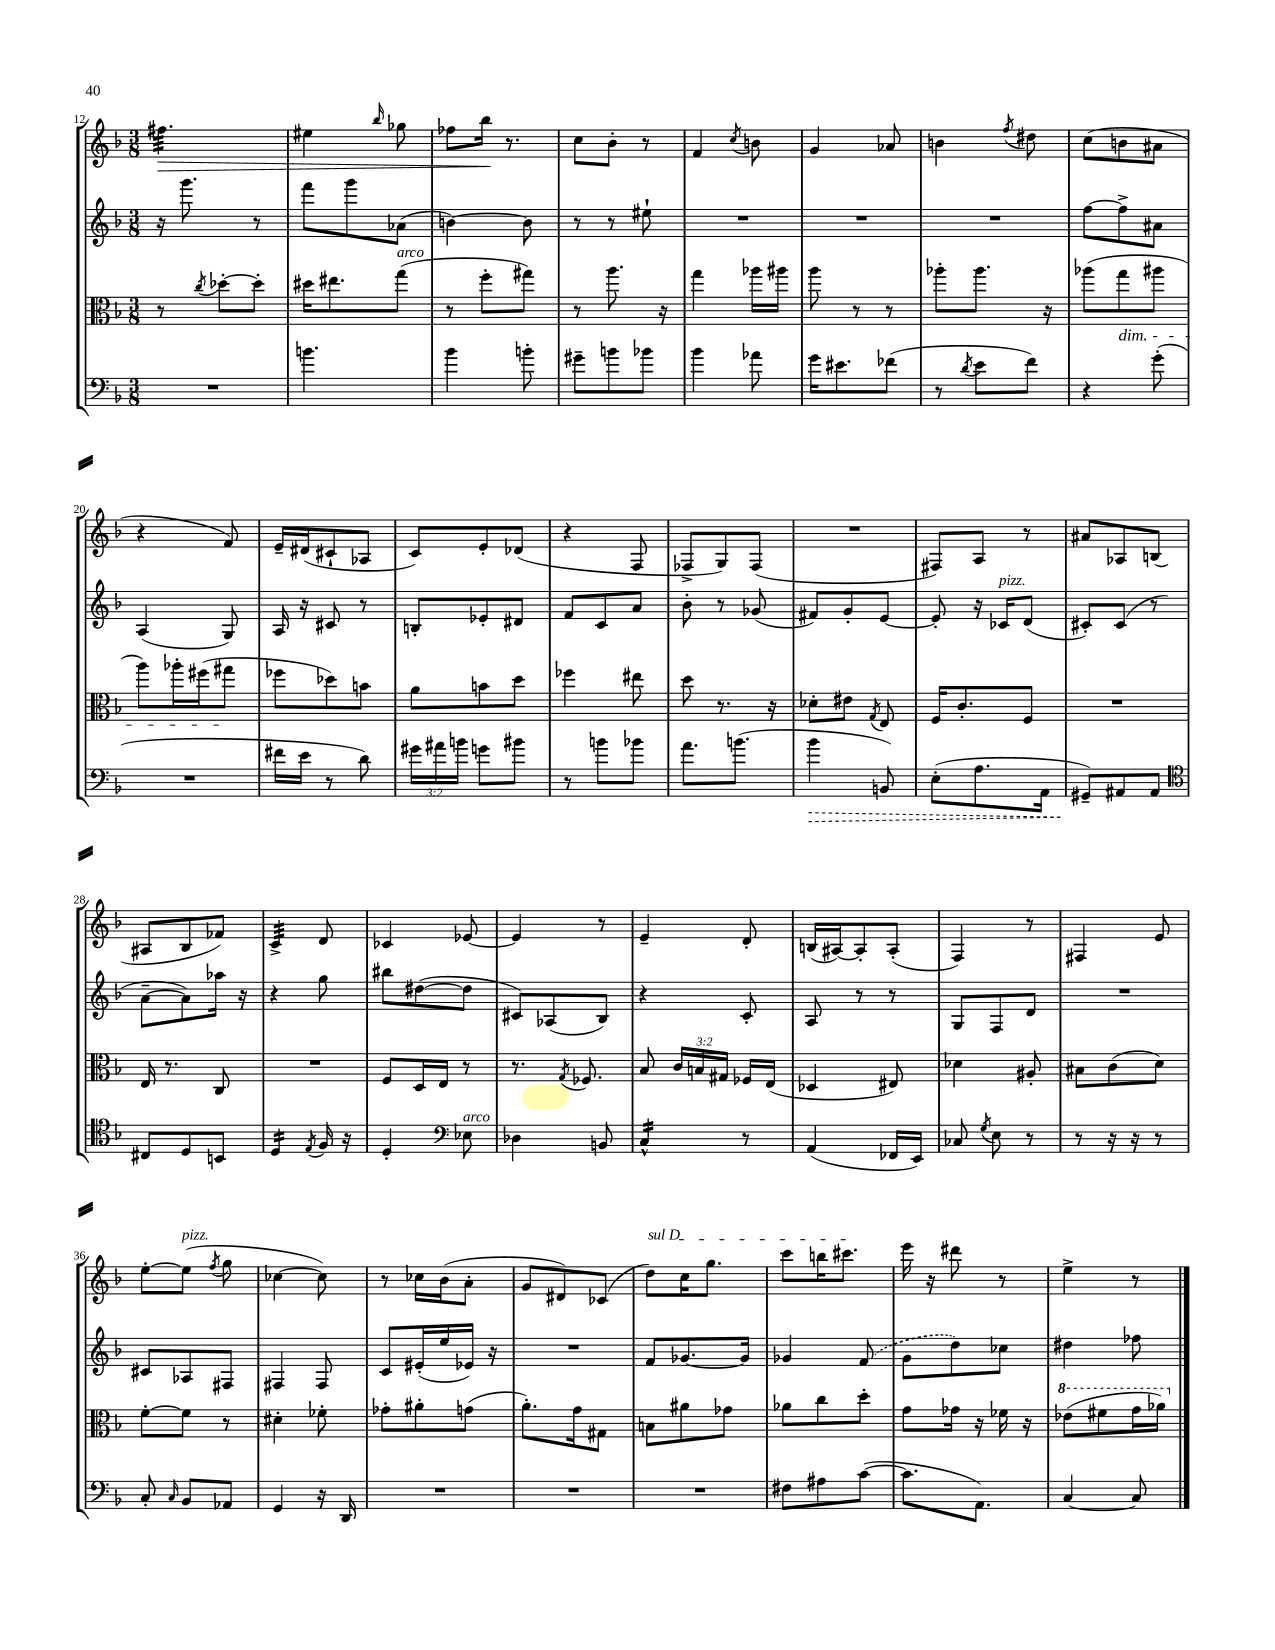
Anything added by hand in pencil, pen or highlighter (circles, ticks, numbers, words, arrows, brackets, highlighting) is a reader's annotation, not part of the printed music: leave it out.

**kern	**kern	**kern	**kern
*staff4	*staff3	*staff2	*staff1
*clefF4	*clefC3	*clefG2	*clefG2
*k[b-]	*k[b-]	*k[b-]	*k[b-]
*M3/8	*M3/8	*M3/8	*M3/8
4.r	8r	16r	4.ff#
.	.	8.ggg	.
.	8qcc	.	.
.	[8dd-'	.	.
.	8dd-']	8r	.
=	=	=	=
4.b	16dd#	8fff	4ee#
.	8.ee#	.	.
.	.	8ggg	.
.	.	.	16qqbb-
.	(8gg	(8a-	8gg-
=	=	=	=
4b-	8r	[4b)	8ff-
.	8ff'	.	16bb-
.	.	.	8.r
8b'	8gg#)	8b]	.
=	=	=	=
8g#~	8r	8r	8cc
8b	8.aa	8r	8b-'
8b-	.	8ee#`	8r
.	16r	.	.
=	=	=	=
4b-	4gg	4.r	4f
.	.	.	8qcc
8a-	16aa-	.	8b
.	16aa#	.	.
=	=	=	=
16g	8aa	4.r	4g
8.e#	.	.	.
.	8r	.	.
(8f-	8r	.	8a-
=	=	=	=
8r	8aa-'	4.r	4b
8qd	.	.	.
8e	8.aa-	.	.
.	.	.	8qff
8f)	.	.	8dd#
.	16r	.	.
=	=	=	=
4r	(8aa-	[8ff	(8cc
.	8gg	8ff^]	8b
(8g'	8aa#	8a#	8a#
=	=	=	=
4.r	8aa)	(4A	4r
.	16aa-'	.	.
.	(16ff#	.	.
.	8gg#	8G)	8f)
=	=	=	=
16f#	8ff-	16A	16e~
16e	.	16r	(16d#
8r	8dd-)	8c#	8c#`
8d)	8b	8r	8A-
=	=	=	=
24g#	8a	8B'	8c)
24a#	.	.	.
24b	.	.	.
8g	8b	8e-'	8e'
8b#	8dd	8d#	(8d-
=	=	=	=
8r	4ff-	8f	4r
8b	.	8c	.
8b-	8ee#	8a	8F
=	=	=	=
8.a	8dd	8b-'	8F-^
.	8.r	8r	8G)
(8.b	.	.	.
.	.	(8g-	(8F-
.	16r	.	.
=	=	=	=
4b-	8d-'	8f#)	4.r
.	8e#	8g'	.
.	8qG	.	.
8BB)	8E	[8e	.
=	=	=	=
(8E'	16F	8e']	8F#)
.	8.c'	.	.
8.A	.	16r	8A
.	.	16c-	.
.	8F	(8d	8r
16AA	.	.	.
=	=	=	=
8GG#~)	4.r	8c#')	8a#
8AA#	.	(8c#	8A-
8AA#	.	8r	(8B
=	=	=	=
*clefC4	*	*	*
8C#	16E	[8a~	8A#
.	8.r	.	.
8D	.	8a])	8B-
8BB	8C	16aa-	8f-)
.	.	16r	.
=	=	=	=
4D	4.r	4r	4c^
8qE	.	.	.
16F	.	8gg	8d
16r	.	.	.
=	=	=	=
4D'	8F	8bb#	4c-
.	16D	([8dd#	.
.	16E	.	.
*clefF4	*	*	*
8E-	8r	8dd#]	[8e-
=	=	=	=
4D-	8.r	8c#)	4e-]
.	.	(8A-	.
.	8qG	.	.
.	8.F-	.	.
8BB	.	8B-)	8r
=	=	=	=
4C^^	8B-	4r	4e~
.	24c	.	.
.	24B	.	.
.	24G#	.	.
8r	16F-	8c'	8d'
.	(16E	.	.
=	=	=	=
(4AA	4D-	8A	(16B
.	.	.	[16A#)
.	.	8r	8A#']
16FF-	8E#)	8r	(8A#'
16EE)	.	.	.
=	=	=	=
8C-	4d-	8G	4F)
8qG	.	.	.
8E	.	8F	.
8r	8A#'	8d	8r
=	=	=	=
8r	8B#	4.r	4F#
16r	(8c	.	.
16r	.	.	.
8r	8d)	.	8e
=	=	=	=
8C'	[8f'	8c#	[8ee'
16qqC	.	.	.
8BB-	8f]	8A-	(8ee]
.	.	.	8qff
8AA-	8r	8F#	8gg
=	=	=	=
4GG	4d#'	4F#	[4cc-
16r	8f-'	8F#	8cc-])
16DD	.	.	.
=	=	=	=
4.r	8g-'	8c	8r
.	8a#'	(16e#'	16cc-
.	.	16ee	(16b-
.	(8g	16e-)	8a'
.	.	16r	.
=	=	=	=
4.r	8.a')	4.r	8g
.	.	.	8d#)
.	16g	.	.
.	8G#	.	(8c-
=	=	=	=
4.r	8B	8f	8dd)
.	8a#	[8.g-	16cc
.	.	.	8.gg
.	8g-	.	.
.	.	16g-]	.
=	=	=	=
8F#	8a-	4g-	8ccc
8A#	8cc	.	16bb
.	.	.	8.ccc#
([8c	8dd'	(8f	.
=	=	=	=
8.c]	8g	8g	16eee
.	.	.	16r
.	16g-	8dd)	8ddd#
8.AA)	16r	.	.
.	16f-	8cc-	8r
.	16r	.	.
=	=	=	=
[4C	(8ee-	4dd#	4ee^
.	8ff#	.	.
8C]	16gg	8ff-	8r
.	16aa-)	.	.
==	==	==	==
*-	*-	*-	*-
